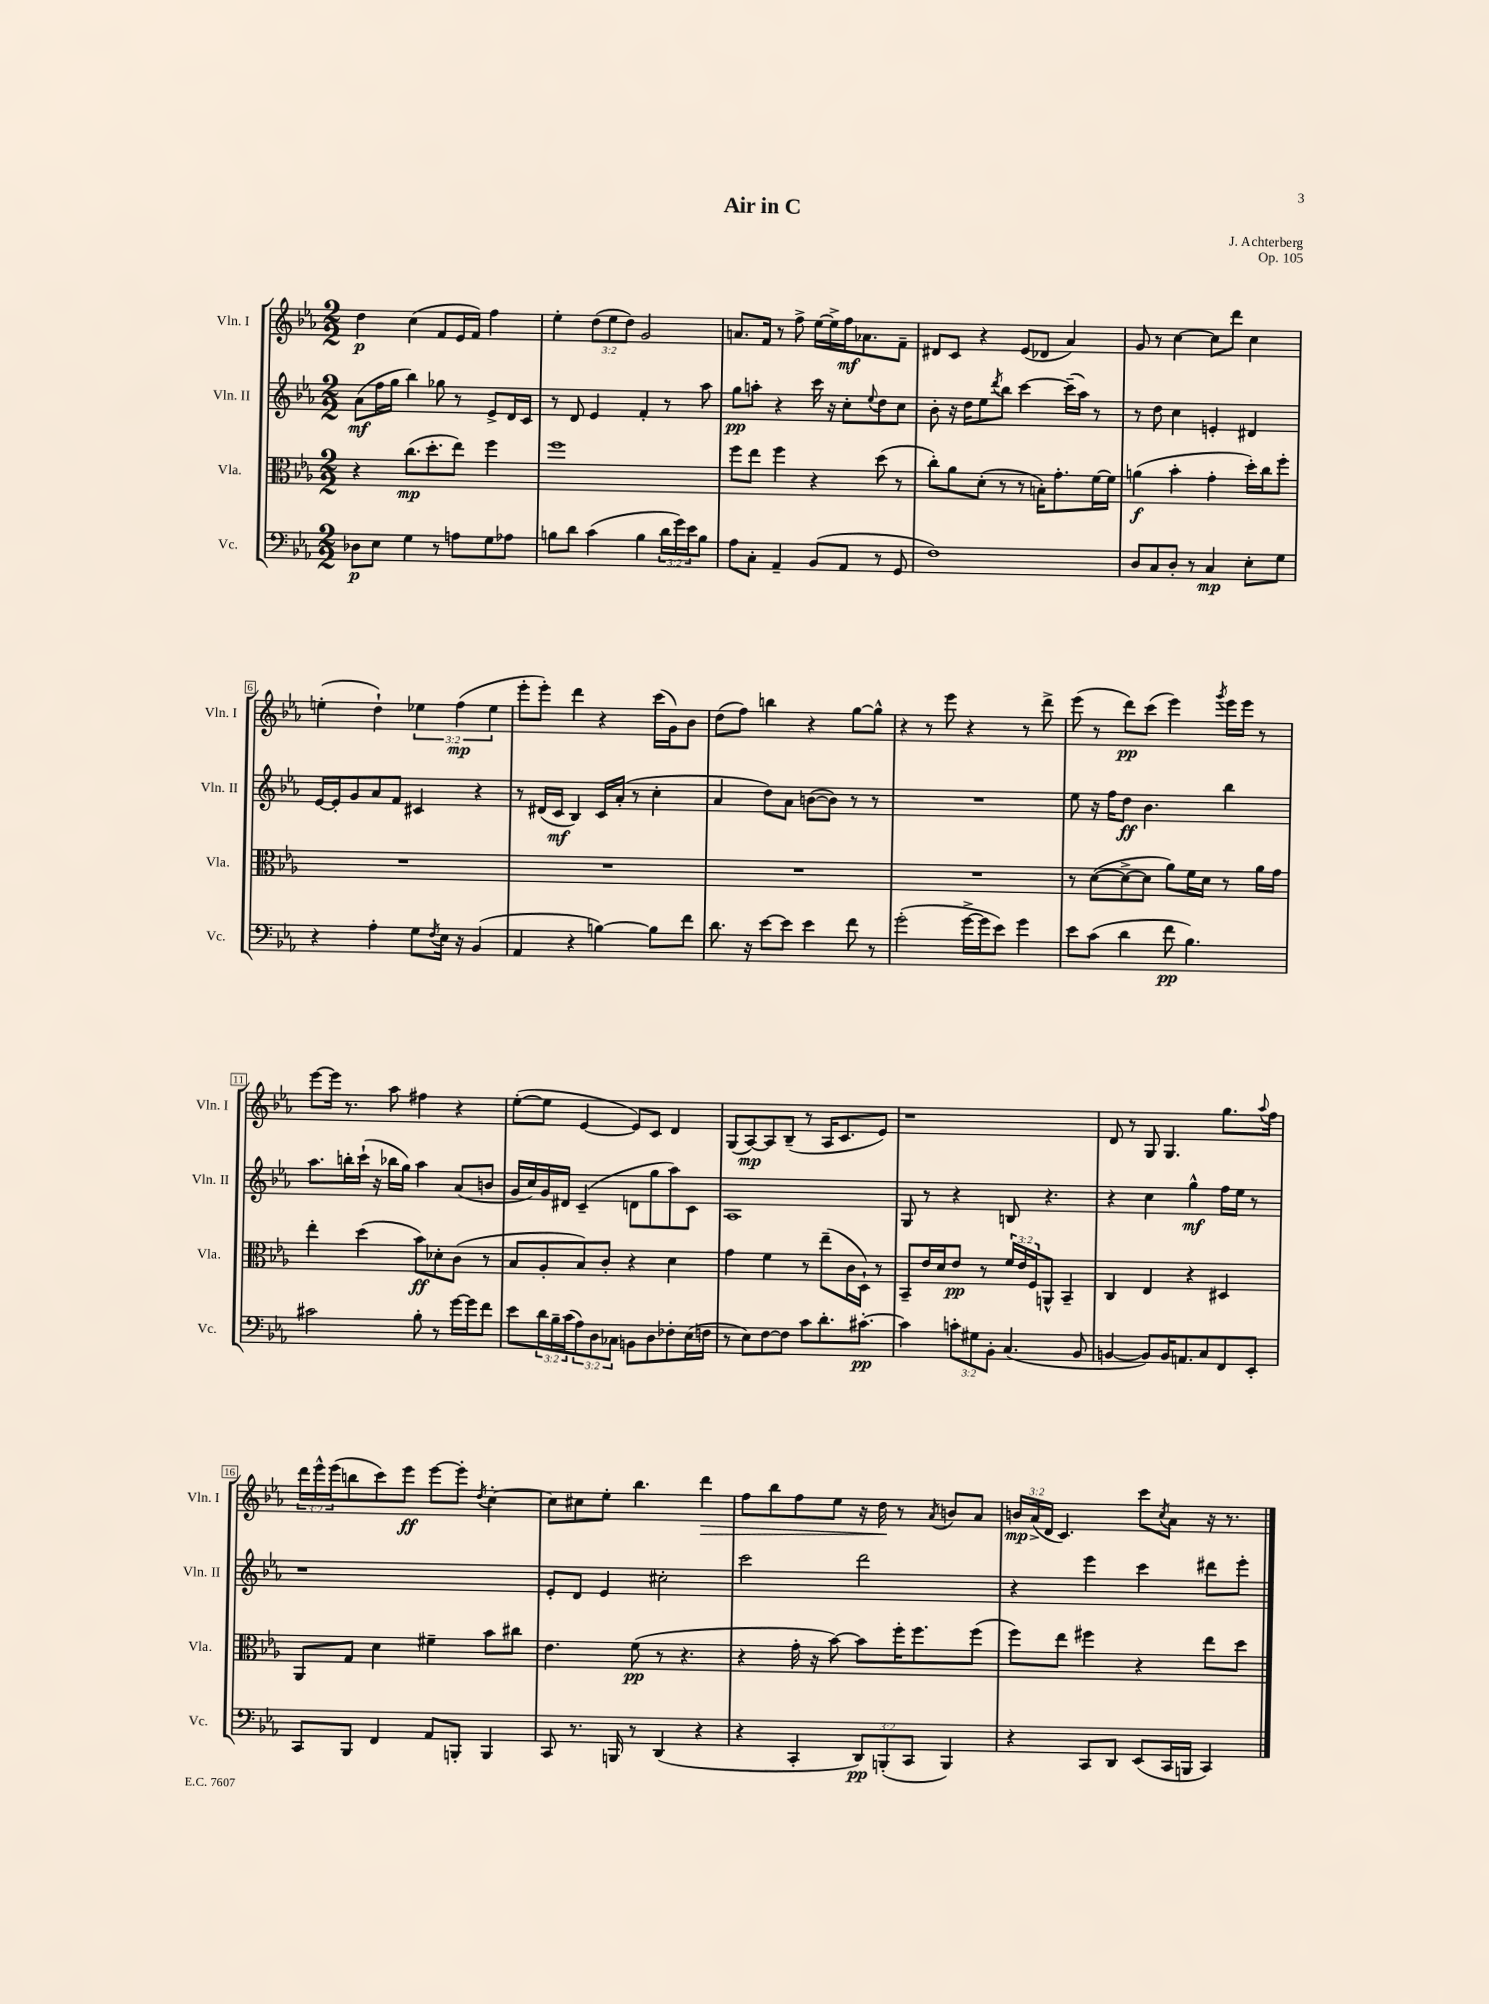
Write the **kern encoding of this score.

**kern	**dynam	**kern	**dynam	**kern	**dynam	**kern	**dynam
*part4	*part4	*part3	*part3	*part2	*part2	*part1	*part1
*staff4	*staff4	*staff3	*staff3	*staff2	*staff2	*staff1	*staff1
*I"Vc.	*	*I"Vla.	*	*I"Vln. II	*	*I"Vln. I	*
*I'Vc.	*	*I'Vla.	*	*I'Vln. II	*	*I'Vln. I	*
*clefF4	*	*clefC3	*	*clefG2	*	*clefG2	*
*k[b-e-a-]	*	*k[b-e-a-]	*	*k[b-e-a-]	*	*k[b-e-a-]	*
*M2/2	*	*M2/2	*	*M2/2	*	*M2/2	*
=1	=1	=1	=1	=1	=1	=1	=1
8D-X\L	p	4r	.	(8a-\L	mf	4dd\	p
8E-\J	.	.	.	16ff\L	.	.	.
.	.	.	.	16gg\JJ	.	.	.
4G\	.	(8.cc\L	mp	4bb-\)	.	(4cc\	.
.	.	8.dd'\	.	.	.	.	.
8r	.	.	.	8gg-X\	.	8f/L	.
8An\L	.	8ee-\J)	.	8r	.	16e-/L	.
.	.	.	.	.	.	16f/JJ)	.
8G\	.	4ff\	.	8e-^/L	.	4ff\	.
8A-X\J	.	.	.	16d/L	.	.	.
.	.	.	.	16c/JJ	.	.	.
=2	=2	=2	=2	=2	=2	=2	=2
8Bn\L	.	1ff	.	8r	.	4ee-'\	.
8d\J	.	.	.	8d/	.	.	.
(4c\	.	.	.	4e-/	.	(12dd\L	.
.	.	.	.	.	.	12ee-\	.
.	.	.	.	.	.	12dd\J)	.
4B\	.	.	.	4f'/	.	2g/	.
24d\LL	.	.	.	8r	.	.	.
24g\)	.	.	.	.	.	.	.
24e-\J	.	.	.	.	.	.	.
8B\J	.	.	.	8aa-\	.	.	.
=3	=3	=3	=3	=3	=3	=3	=3
8A-\L	.	8ff\L	.	8gg\L	pp	8.an/L	.
8C'\J	.	8ee-\J	.	8aan'\J	.	.	.
.	.	.	.	.	.	16f/Jk	.
4AA-~/	.	4ff\	.	4r	.	8r	.
.	.	.	.	.	.	8ff^\	.
(8BB-/L	.	4r	.	16ccc\	.	[16ee-\LL	.
.	.	.	.	16r	.	16ee-^\]	.
8AA-/J	.	.	.	8cc'\L	.	16ff\J	mf
.	.	.	.	.	.	8.a-X\	.
.	.	.	.	8qqee-/	.	.	.
8r	.	(8dd\	.	8dd\	.	.	.
8GG/	.	8r	.	8cc\J	.	8f~\J	.
=4	=4	=4	=4	=4	=4	=4	=4
1F)	.	8cc'\L)	.	8b-'\	.	8d#X/L	.
.	.	8a-\	.	16r	.	8c/J	.
.	.	.	.	16dd\KL	.	.	.
.	.	(8d'\J	.	8ee-\	.	4r	.
.	.	.	.	8qddd/	.	.	.
.	.	8r	.	8bb-\J	.	.	.
.	.	8r	.	[4ccc\	.	(8e-/L	.
.	.	16Bn'\KL)	.	.	.	8d-X/J	.
.	.	8.g'\	.	.	.	.	.
.	.	.	.	(16ccc~\LL]	.	4a-/)	.
.	.	.	.	16aa-\JJ)	.	.	.
.	.	[16f\L	.	8r	.	.	.
.	.	16f\JJ]	.	.	.	.	.
=5	=5	=5	=5	=5	=5	=5	=5
8D/L	.	(4an\	f	8r	.	8g/	.
8C/	.	.	.	8dd\	.	8r	.
8D'/J	.	4b-'\	.	4cc\	.	[4cc\	.
8r	.	.	.	.	.	.	.
4C/	mp	4g'\	.	4en'/	.	8cc\L]	.
.	.	.	.	.	.	8ddd\J	.
8E-'\L	.	16dd'\LL)	.	4d#X/	.	4cc\	.
.	.	16cc\J	.	.	.	.	.
8G\J	.	8ff'\J	.	.	.	.	.
!!LO:LB:g=z
=6	=6	=6	=6	=6	=6	=6	=6
4r	.	1r	.	[16e-/LL	.	(4een'\	.
.	.	.	.	16e-'/J]	.	.	.
.	.	.	.	8g/	.	.	.
4A-'\	.	.	.	8a-/	.	4dd`\)	.
.	.	.	.	8f/J	.	.	.
8G\L	.	.	.	4c#X/	.	6ee-X\	.
8qF/	.	.	.	.	.	.	.
16E-\Jk	.	.	.	.	.	.	.
.	.	.	.	.	.	(6ff\	mp
16r	.	.	.	.	.	.	.
(4BB-/	.	.	.	4r	.	.	.
.	.	.	.	.	.	6ee-\	.
=7	=7	=7	=7	=7	=7	=7	=7
4AA-/	.	1r	.	8r	.	8eee-'\L	.
.	.	.	.	(16d#X/LL	.	8eee-'\J)	.
.	.	.	.	16c/JJ	mf	.	.
4r	.	.	.	4B-/)	.	4ddd\	.
[4Bn\)	.	.	.	16c/LL	.	4r	.
.	.	.	.	(16a-'/JJ	.	.	.
.	.	.	.	8r	.	.	.
8B\L]	.	.	.	4cc'\	.	(16ccc\LL	.
.	.	.	.	.	.	16g\J)	.
8f\J	.	.	.	.	.	8b-\J	.
=8	=8	=8	=8	=8	=8	=8	=8
8.d\	.	1r	.	4a-/	.	(8dd\L	.
.	.	.	.	.	.	8ff\J)	.
16r	.	.	.	.	.	.	.
[8e-\L	.	.	.	8dd\L)	.	4bbn\	.
8e-\J]	.	.	.	8a-\J	.	.	.
4e-\	.	.	.	([8bn\L	.	4r	.
.	.	.	.	8b\J])	.	.	.
8f\	.	.	.	8r	.	[8gg\L	.
8r	.	.	.	8r	.	8gg^^\J]	.
=9	=9	=9	=9	=9	=9	=9	=9
(2g'\	.	1r	.	1r	.	4r	.
.	.	.	.	.	.	8r	.
.	.	.	.	.	.	8eee-\	.
[16g^\LL	.	.	.	.	.	4r	.
16g\J]	.	.	.	.	.	.	.
8e-\J)	.	.	.	.	.	.	.
4g\	.	.	.	.	.	8r	.
.	.	.	.	.	.	8ddd^\	.
=10	=10	=10	=10	=10	=10	=10	=10
8e-\L	.	8r	.	8ee-\	.	(8eee-\	.
(8c\J	.	([8d\L	.	16r	.	8r	.
.	.	.	.	16ff\KL	.	.	.
4d\	.	8d^\_	.	8dd\J	ff	8ddd\L)	pp
.	.	8d\J]	.	4.b-\	.	(8ccc\J	.
8f\	pp	8a-\L)	.	.	.	4eee-\)	.
4.B-\)	.	16f\L	.	.	.	.	.
.	.	16d\JJ	.	.	.	.	.
.	.	.	.	.	.	8qggg/	.
.	.	8r	.	4bb-\	.	16eee-\LL	.
.	.	.	.	.	.	16eee-\JJ	.
.	.	16a-\LL	.	.	.	8r	.
.	.	16g\JJ	.	.	.	.	.
!!LO:LB:g=z
=11	=11	=11	=11	=11	=11	=11	=11
2c#X\	.	4ee-'\	.	8.aa-\L	.	[8eee-\L	.
.	.	.	.	.	.	16eee-\Jk]	.
.	.	.	.	16bbn'\L	.	8.r	.
.	.	(4dd\	.	(16ccc`\JJ	.	.	.
.	.	.	.	16r	.	.	.
.	.	.	.	16bb-X\LL	.	8aa-\	.
.	.	.	.	16gg\JJ)	.	.	.
8B-'\	.	8b-\L)	ff	4aa-\	.	4ff#X\	.
8r	.	8d-X'\	.	.	.	.	.
[16g\LL	.	(8c\J	.	(8a-/L	.	4r	.
16g\J]	.	.	.	.	.	.	.
8f\J	.	8r	.	8bn/J	.	.	.
=12	=12	=12	=12	=12	=12	=12	=12
8e-\L	.	8B-/L	.	16g/LL	.	([8ee-'\L	.
.	.	.	.	16cc/)	.	.	.
24d\L	.	8A-'/	.	16g/	.	8ee-\J]	.
24B-~\	.	.	.	.	.	.	.
.	.	.	.	16d#X/JJ	.	.	.
(24c\J	.	.	.	.	.	.	.
12A-\)	.	8B-/)	.	(4c~/	.	[4e-/	.
12D\	.	.	.	.	.	.	.
.	.	8c'/J	.	.	.	.	.
12C-X\J	.	.	.	.	.	.	.
8BBn\L	.	4r	.	8dn\L	.	8e-/L])	.
8D\	.	.	.	8gg\	.	8c/J	.
8F-X'\	.	4d\	.	8aa-\)	.	4d/	.
(16E-\L	.	.	.	8c\J	.	.	.
16Fn\JJ	.	.	.	.	.	.	.
=13	=13	=13	=13	=13	=13	=13	=13
8r	.	4g\	.	1A-	.	(8G/L	.
8E-\L)	.	.	.	.	.	[8A-/)	mp
[8F\	.	4f\	.	.	.	8A-/]	.
8F\J]	.	.	.	.	.	(8B-~/J	.
8c\L	.	8r	.	.	.	8r	.
8.d'\	.	(8ee-~\L	.	.	.	16A-/KL	.
.	.	.	.	.	.	8.c/	.
.	.	16c\L	.	.	.	.	.
[8.c#X'\J	pp	16D`\JJ)	.	.	.	.	.
.	.	8r	.	.	.	8e-/J)	.
=14	=14	=14	=14	=14	=14	=14	=14
4c#\]	.	8BB-~/L	.	8G/	.	1r	.
.	.	16e-/L	.	8r	.	.	.
.	.	16d/J	.	.	.	.	.
12cn'\L	.	8e-/J	pp	4r	.	.	.
12G#X\	.	.	.	.	.	.	.
.	.	8r	.	.	.	.	.
12BB-'\J	.	.	.	.	.	.	.
(4.C/	.	24f/LL	.	8Bn/	.	.	.
.	.	24e-/	.	.	.	.	.
.	.	24F/J	.	.	.	.	.
.	.	8AAn^^/J	.	4.r	.	.	.
.	.	4BB-~/	.	.	.	.	.
8BB-/	.	.	.	.	.	.	.
=15	=15	=15	=15	=15	=15	=15	=15
[4BBn/	.	4C/	.	4r	.	8d/	.
.	.	.	.	.	.	8r	.
8BB/L])	.	4E-/	.	4cc\	.	8G/	.
16BB/K	.	.	.	.	.	4.G/	.
8.AAn/	.	.	.	.	.	.	.
.	.	4r	.	4gg^^\	mf	.	.
8C/	.	.	.	.	.	.	.
8FF/	.	4D#X/	.	16ff\LL	.	8.gg\L	.
.	.	.	.	16ee-\JJ	.	.	.
8EE-'/J	.	.	.	8r	.	.	.
.	.	.	.	.	.	8qqaa-/	.
.	.	.	.	.	.	16ff\Jk	.
!!LO:LB:g=z
=16	=16	=16	=16	=16	=16	=16	=16
8CC/L	.	8AA-/L	.	1r	.	24ddd\LL	.
.	.	.	.	.	.	24eee-^^\	.
.	.	.	.	.	.	(24eee-\J	.
8BBB-/J	.	8G/J	.	.	.	8bbn\	.
4FF/	.	4d\	.	.	.	8ccc\)	.
.	.	.	.	.	.	8eee-\J	ff
8AA-/L	.	4f#X~\	.	.	.	[8eee-\L	.
8BBBn'/J	.	.	.	.	.	8eee-'\J]	.
.	.	.	.	.	.	8qdd/	.
4BBB/	.	8b-\L	.	.	.	[4cc'\	.
.	.	8cc#X\J	.	.	.	.	.
=17	=17	=17	=17	=17	=17	=17	=17
8CC/	.	4.e-\	.	8e-'/L	.	8cc\L]	.
8.r	.	.	.	8d/J	.	8cc#X\	.
.	.	.	.	4e-/	.	8ee-'\J	.
16BBBn/	.	.	.	.	.	.	.
8r	.	(8f\	pp	.	.	4.bb-\	.
(4DD/	.	8r	.	2cc#X'\	.	.	.
.	.	4.r	.	.	.	.	.
!	!	!	!	!	!	!	!LO:HP:b
4r	.	.	.	.	.	4ddd\	>
=18	=18	=18	=18	=18	=18	=18	=18
4r	.	4r	.	2ccc\	.	8ff\L	.
.	.	.	.	.	.	8bb-\	.
4CC'/	.	16g'\	.	.	.	8ff\	.
.	.	16r	.	.	.	.	.
.	.	[8b-\)	.	.	.	8ee-\J	.
12DD/L)	pp	8b-\L]	.	2ddd\	.	16r	.
.	.	.	.	.	.	16dd\	.
(12BBBn'/	.	.	.	.	.	.	.
.	.	16ff'\K	.	.	.	8r	]
12CC/J	.	.	.	.	.	.	.
.	.	8.ff\	.	.	.	.	.
.	.	.	.	.	.	8qa-/	.
4BBB/)	.	.	.	.	.	8bn/L	.
.	.	(8ff\J	.	.	.	8a-/J	.
=19	=19	=19	=19	=19	=19	=19	=19
4r	.	8ff\L)	.	4r	.	24bn/LL	mp
.	.	.	.	.	.	(24a-^/	.
.	.	.	.	.	.	24d/JJ	.
.	.	8ee-\J	.	.	.	4.c/)	.
8CC/L	.	4ff#X\	.	4eee-\	.	.	.
8DD/J	.	.	.	.	.	.	.
(8EE-/L	.	4r	.	4ccc\	.	8ccc\L	.
.	.	.	.	.	.	8qcc/	.
16CC/L	.	.	.	.	.	8a-\J	.
16BBBn/JJ	.	.	.	.	.	.	.
4CC/)	.	8ee-\L	.	8ddd#X\L	.	16r	.
.	.	.	.	.	.	8.r	.
.	.	8dd\J	.	8eee-'\J	.	.	.
==	==	==	==	==	==	==	==
*-	*-	*-	*-	*-	*-	*-	*-
